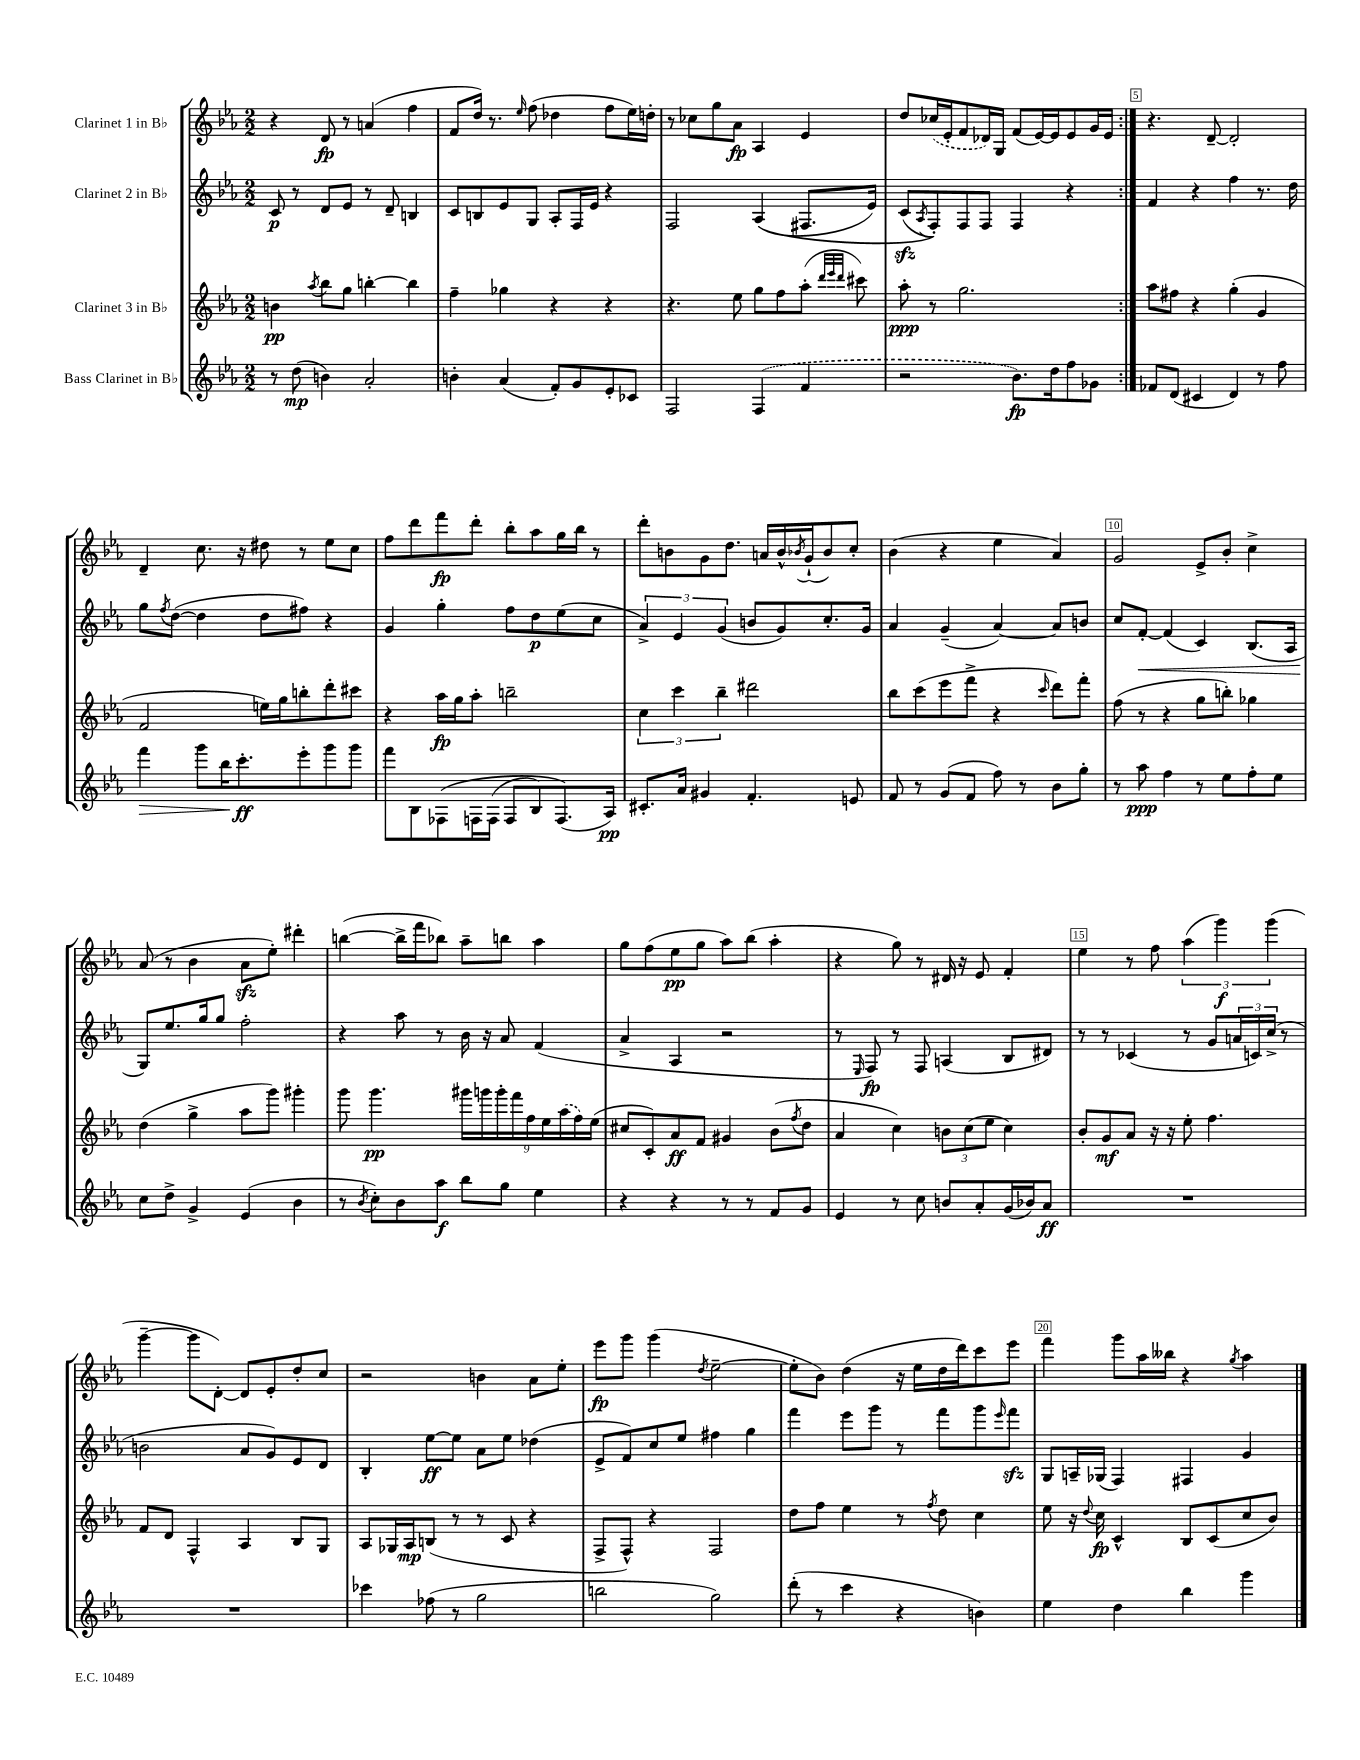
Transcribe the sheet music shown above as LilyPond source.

<<
\new StaffGroup <<
\new Staff = "s0" \with { instrumentName = "Clarinet 1 in Bb" } {
    \clef treble \key ees \major \numericTimeSignature \time 2/2
    \repeat volta 2 { r4 d'8\fp r8 a'4( f''4 |
    f'8 d''16) r8. \grace { ees''16 } f''8( des''4 f''8 ees''16) d''16-. |
    r8 ces''8 g''8 aes'8\fp aes4 ees'4 |
    d''8 \once \slurDashed ces''16( ees'16-. f'8 des'16) g16 f'8( ees'16~) ees'16 ees'8 g'16 ees'16 | }
    r4. d'8~-- d'2-. |
    d'4-- c''8. r16 dis''8 r8 ees''8 c''8 |
    f''8 d'''8 f'''8\fp d'''8-. bes''8-. aes''8 g''16 bes''16 r8 |
    d'''8-. b'8 g'8 d''8. a'16 b'16-^ \acciaccatura { bes'8 } g'16-!( bes'8) c''8-. |
    bes'4( r4 ees''4 aes'4) |
    g'2 ees'8-> bes'8-. c''4-> |
    aes'8( r8 bes'4 aes'8\sfz ees''8-.) dis'''4-. |
    b''4~( b''16-> f'''16 bes''8) aes''8-- b''8 aes''4 |
    g''8 f''8( ees''8\pp g''8 aes''8) bes''8( aes''4-. |
    r4 g''8) r8 dis'16 r16 ees'8 f'4-. |
    ees''4 r8 f''8 \tuplet 3/2 { aes''4( g'''4\f) g'''4( } |
    g'''4~-- g'''8 d'8~-.) d'8 ees'8-. d''8-. c''8 |
    r2 b'4 aes'8 ees''8-. |
    ees'''8\fp g'''8 g'''4( \acciaccatura { d''8 } ees''2~-- |
    ees''8-. bes'8) d''4( r16 ees''16 d''16 d'''16) c'''8 ees'''8 |
    f'''4 g'''8 aes''16 beses''16 r4 \acciaccatura { g''8 } aes''4 \bar "|." |
}
\new Staff = "s1" \with { instrumentName = "Clarinet 2 in Bb" } {
    \clef treble \key ees \major \numericTimeSignature \time 2/2
    \repeat volta 2 { c'8\p r8 d'8 ees'8 r8 d'8-- b4 |
    c'8 b8 ees'8 g8 aes8-. f16 ees'16 r4 |
    f2 aes4(\( fis8. ees'16) |
    c'8\sfz( \acciaccatura { aes8 } f8-.)\) f8 f8 f4 r4 | }
    f'4 r4 f''4 r8. d''16 |
    g''8 \acciaccatura { f''8 } d''8~( d''4 d''8 fis''8) r4 |
    g'4 g''4-. f''8 d''8\p ees''8( c''8 |
    \tuplet 3/2 { aes'4->) ees'4 g'4( } b'8 g'8) c''8.-. g'16 |
    aes'4 g'4--( aes'4~) aes'8 b'8 |
    c''8 f'8~-.\< f'4( c'4) bes8.( aes16 |
    g8\!) ees''8. g''16 g''8 f''2-. |
    r4 aes''8 r8 bes'16 r16 aes'8 f'4( |
    aes'4-> aes4 r2 |
    r8 \grace { ees16 } f8\fp) r8 f8 a4( bes8 dis'8) |
    r8 r8 ces'4( r8 g'8 \tuplet 3/2 { a'16 c'16) c''16->( } r8 |
    b'2 aes'8 g'8) ees'8 d'8 |
    bes4-. ees''8~\ff ees''8 aes'8 ees''8 des''4( |
    ees'8-> f'8) c''8 ees''8 fis''4 g''4 |
    f'''4 ees'''8 g'''8 r8 f'''8 g'''8 \grace { ees'''16 } f'''8\sfz |
    g8 a16-- ges16( f4) fis4 g'4 \bar "|." |
}
\new Staff = "s2" \with { instrumentName = "Clarinet 3 in Bb" } {
    \clef treble \key ees \major \numericTimeSignature \time 2/2
    \repeat volta 2 { b'4\pp \acciaccatura { aes''8 } bes''8 g''8 b''4~-. b''4 |
    f''4-- ges''4 r4 r4 |
    r4. ees''8 g''8 f''8 aes''8-.( \grace { d'''32 ees'''32 d'''32 } cis'''8) |
    aes''8-.\ppp r8 g''2. | }
    aes''8 fis''8 r4 g''4-.( g'4 |
    f'2 e''16) g''16 b''8-. d'''8-. cis'''8 |
    r4 aes''16\fp g''16 aes''8-. b''2-- |
    \tuplet 3/2 { c''4 c'''4 bes''4-- } dis'''2 |
    bes''8 c'''8( ees'''8 f'''8-> r4 \grace { c'''16 } d'''8) f'''8-. |
    f''8( r8 r4 g''8 b''8-.) ges''4 |
    d''4( g''4-> aes''8 g'''8) gis'''4-. |
    g'''8 g'''4.\pp \tuplet 9/8 { gis'''16 g'''16 g'''16-. f'''16 f''16 ees''16 \once \slurDashed aes''16( f''16) ees''16( } |
    cis''8 c'8-.) aes'8\ff f'8 gis'4 bes'8( \acciaccatura { f''8 } d''8 |
    aes'4 c''4) \tuplet 3/2 { b'8 c''8( ees''8 } c''4) |
    bes'8-. g'8\mf aes'8 r16 r16 ees''8-. f''4. |
    f'8 d'8 f4-^ aes4 bes8 g8 |
    aes8 ges16 aes16\mp b8( r8 r8 c'8 r4 |
    f8-> f8-^) r4 f2 |
    d''8 f''8 ees''4 r8 \acciaccatura { f''8 } d''8 c''4 |
    ees''8 r16 \appoggiatura { d''8 } c''16\fp c'4-^ bes8 c'8( c''8 bes'8) \bar "|." |
}
\new Staff = "s3" \with { instrumentName = "Bass Clarinet in Bb" } {
    \clef treble \key ees \major \numericTimeSignature \time 2/2
    \repeat volta 2 { r8 d''8\mp( b'4) aes'2-. |
    b'4-. aes'4( f'8-.) g'8 ees'8-. ces'8 |
    f2 \once \slurDashed f4( f'4 |
    r2 bes'8.\fp) d''16 f''8 ges'8 | }
    fes'8 d'8( cis'4 d'4) r8 f''8 |
    f'''4\> g'''8 bes''16\! c'''8.-.\ff ees'''8-. g'''8 g'''8 |
    f'''8 bes8 fes8\( f16 f16( f8 bes8) f8.(\) aes16\pp) |
    cis'8.-. aes'16 gis'4 f'4.-. e'8 |
    f'8 r8 g'8( f'8 f''8) r8 bes'8 g''8-. |
    r8 aes''8\ppp f''4 r8 ees''8 f''8-. ees''8 |
    c''8 d''8-> g'4-> ees'4( bes'4 |
    r8 \acciaccatura { bes'8 } c''8-.) bes'8 aes''8\f bes''8 g''8 ees''4 |
    r4 r4 r8 r8 f'8 g'8 |
    ees'4 r8 c''8 b'8 aes'8-. g'16( bes'16) aes'8\ff |
    R1 |
    R1 |
    ces'''4 fes''8( r8 g''2 |
    b''2 g''2) |
    d'''8-.( r8 c'''4 r4 b'4) |
    ees''4 d''4 bes''4 g'''4 \bar "|." |
}
>>
>>
\layout { \context { \Score \override BarNumber.break-visibility = ##(#f #t #t) barNumberVisibility = #(every-nth-bar-number-visible 5) \override BarNumber.stencil = #(make-stencil-boxer 0.1 0.3 ly:text-interface::print) } }
